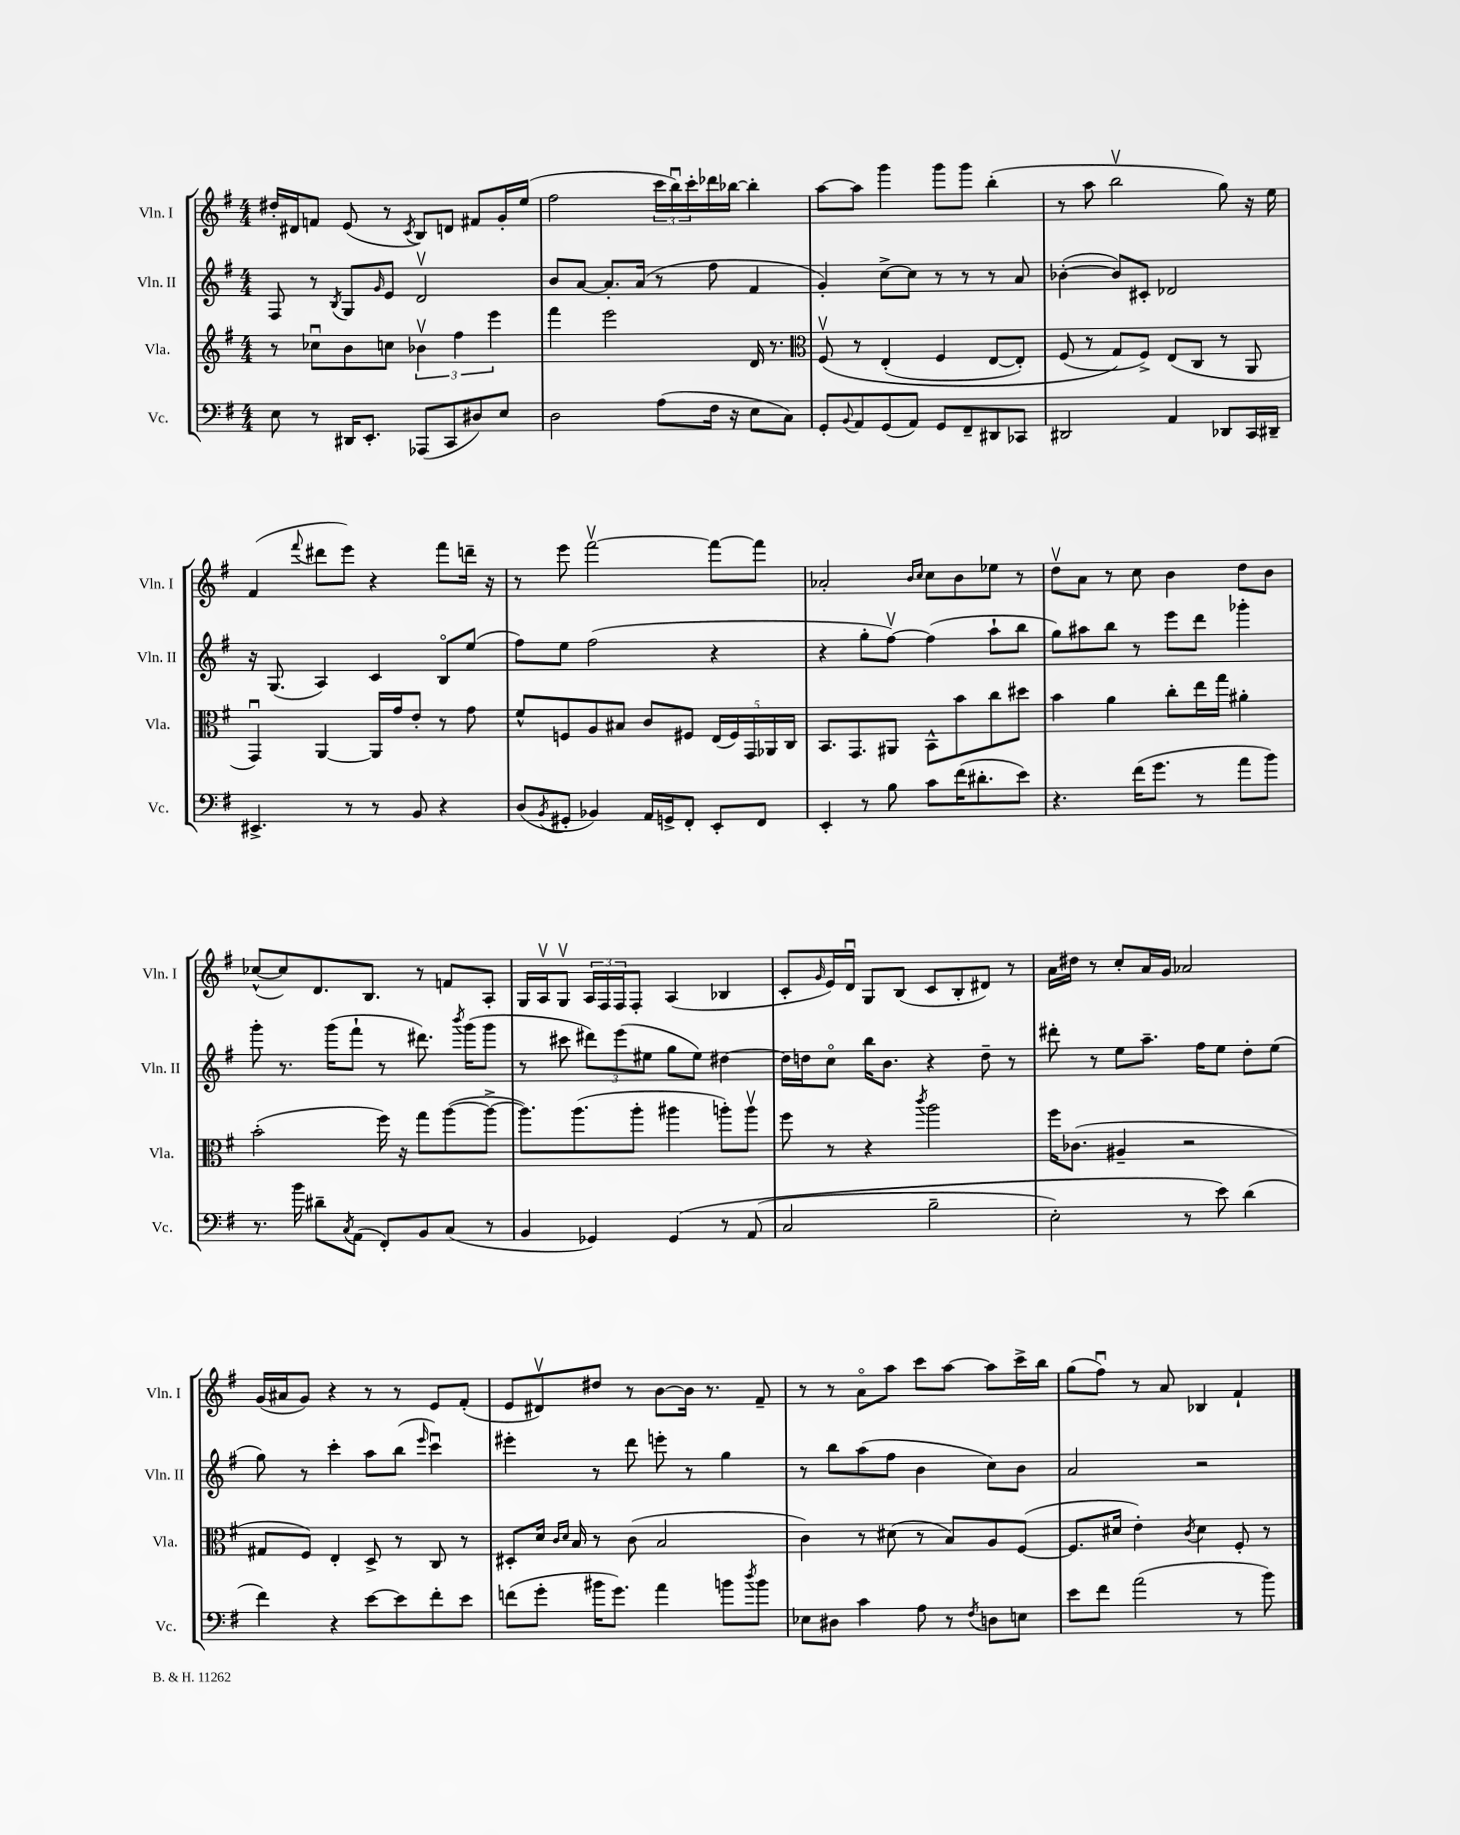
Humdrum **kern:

**kern	**kern	**kern	**kern
*staff4	*staff3	*staff2	*staff1
*clefF4	*clefG2	*clefG2	*clefG2
*k[f#]	*k[f#]	*k[f#]	*k[f#]
*M4/4	*M4/4	*M4/4	*M4/4
8E\	8r	8F#/	16dd#'/LL
.	.	.	16d#/J
8r	8cc-u\L	8r	8f/J
.	.	8qB/	.
16DD#/LK	8b\	8G/L	(8e/
8.EE'/J	.	.	.
.	.	16qqg/	.
.	8cc\J	8e/J	8r
.	.	.	8qc/
(8AAA-/L	6b-v\	2dv/	8B/L)
8CC/	.	.	8d/J
.	6ff#\	.	.
8D#/)	.	.	8f#/L
.	6eee\	.	.
8E/J	.	.	16g'/L
.	.	.	(16ee/JJ
=	=	=	=
2D\	4fff#\	8b/L	2ff#\
.	.	[8a/J	.
.	2eee\	8.a'/]L	.
.	.	(16a/Jk	.
(8A\L	.	8r	24ccc\LL
.	.	.	24bbu\)
.	.	.	24ccc'\
16F#\Jk	.	8ff#\	16ddd-\
16r	.	.	[16bb-\JJ
8E\L	16d/	4f#/	4bb-'\]
.	8.r	.	.
8C\J)	.	.	.
=	=	=	=
*	*clefC3	*	*
8GG'/L	&(8F#v/	4g'/)	[8aa\L
8qqBB/	.	.	.
8AA/	8r	.	8aa\]J
(8GG/	(4E'/	[8cc^\L	4ggg\
8AA/J)	.	8cc\]J	.
8GG/L	4F#/	8r	8ggg\L
8FF#~/	.	8r	8ggg\J
8DD#/	[8E/L	8r	(4bb'\
8CC-/J	8E'/]J)	8a/	.
=	=	=	=
2DD#/	(8F#/	([4b-'\	8r
.	8r	.	8aa\
.	8G/L&)	8b-/]L)	2bbv\
.	8F#^/J)	8c#'/J	.
4AA/	(8E/L	2d-/	.
.	8C/J	.	.
8DD-/L	8r	.	8gg\)
16CC/L	8AA/	.	16r
16DD#~/JJ	.	.	16ee\
=	=	=	=
4.EE#^/	4GGu/)	16r	(4f#/
.	.	(8.G/	.
.	.	.	8qqfff#/
.	[4AA/	4A/)	8ddd#\L
8r	.	.	8eee\J)
8r	16AA/]LL	4c/	4r
.	16g/J	.	.
8BB/	8e'/J	.	.
4r	8r	8Bo/L	8fff#\L
.	8g\	(8ee/J	16ddd~\Jk
.	.	.	16r
=	=	=	=
(8D/L	8f#^^/L	8ff#\L)	8r
8qBB/	.	.	.
8GG#'/J	8F/	8ee\J	8eee\
4BB-/)	8A/	(2ff#\	[2fff#v\
.	8B#/J	.	.
16AA/LL	8c/L	.	.
16GG^/J	.	.	.
8FF#'/J	8F#/J	.	.
8EE'/L	(20E/LL	4r	8fff#\_L
.	20F#/)	.	.
.	20GG/	.	.
8FF#/J	.	.	8fff#\]J
.	20AA-/	.	.
.	20C/JJ	.	.
=	=	=	=
4EE'/	8.BB/L	4r	2a-'/
.	8.GG/	.	.
8r	.	8gg'\L	.
8B\	8AA#/J	[8ff#v\J)	.
.	.	.	16qqb/LL
.	.	.	16qqcc/JJ
8c\L	8BB^^\L	(4ff#\]	8cc\L
(16f#\K	8b\	.	8b\
8.d#'\	.	.	.
.	8cc\	8aa`\L	8ee-\J
8e\J)	8dd#\J	8bb\J	8r
=	=	=	=
4.r	4b\	8gg\L)	8ddv\L
.	.	8aa#\	8a\J
.	4a\	8bb\J	8r
(16f#\LK	.	8r	8cc\
8.g\J	.	.	.
.	8cc'\L	8eee\L	4b\
8r	16ee\L	8ddd\J	.
.	16gg\JJ	.	.
8a\L	4a#'\	4ggg-'\	8dd\L
8b\J)	.	.	8b\J
=	=	=	=
8.r	(2b'\	8ggg'\	([8cc-^^/L
.	.	8.r	8cc-/])
16b\	.	.	.
8d#~\L	.	.	8.d/
.	.	(16ggg\LK	.
8qC/	.	.	.
(8AA\J	.	8fff#`\J	.
.	.	.	8.B/J
8FF#'/L)	16ff#\)	8r	.
.	16r	.	.
8BB/	8gg\L	8.ddd#\)	8r
(8C/J	([8aa\	.	8f/L
.	.	8qbbb/	.
.	.	(16ggg\LK	.
8r	8aa^\_J	8ggg\J	8A'/J
=	=	=	=
4BB/	8.aa\]L)	8r	16G/LL
.	.	.	16Av/J
.	.	8ccc#\	8Gv/J
.	(8.aa\	.	.
4GG-/)	.	12ddd#\L)	24A/LL
.	.	.	24F#/
.	.	(12eee\	24F#/J
.	8aa'\J	.	8F#'/J
.	.	12ee#\J	.
&(4GG-/	4aa#\	8gg\L	(4A/
.	.	8ee#\J)	.
8r	8aa'\L)	[4dd#\	4B-/
(8AA/	8aav\J	.	.
=	=	=	=
2C/	8ff#\	16dd#\]LL	8c'/L
.	.	16dd\J	.
.	.	.	16qqg/
.	8r	8cco\J	16e/L)
.	.	.	16du/JJ
.	4r	16bb\LK	8G/L
.	.	8.b\J	.
.	.	.	(8B/J
.	8qccc/	.	.
2B~\	2aa\	4r	8c/L
.	.	.	8B'/
.	.	8dd~\	8d#/J)
.	.	8r	8r
=	=	=	=
2E'\)	16ff#\LK	8ddd#'\	16a\LL
.	(8.c-\J	.	16dd#\JJ
.	.	8r	8r
.	4A#~/	8ee\L	8cc'/L
.	.	8.aa~\J	16a/L
.	.	.	16g/JJ
8r	2r	.	2a-/
.	.	16ff#\LK	.
8e\&)	.	8ee\J	.
(4d\	.	8dd'\L	.
.	.	(8ee\J	.
=	=	=	=
4f#\)	8G#/L	8gg\)	(16g/LL
.	.	.	16a#/J
.	8F#/J)	8r	8g/J)
4r	4E'/	4ccc'\	4r
[8e\L	8D^/	8aa\L	8r
8e\]	8r	(8bb\J	8r
.	.	16qqeee/	.
8f#'\	8C/	4cccu\)	8e/L
8e\J	8r	.	(8f#'/J
=	=	=	=
(8f\L	8D#'/L	4eee#'\	8e/L
8g'\J	16d/Jk	.	8d#v/)
.	16qqc/LL	.	.
.	16qqd/JJ	.	.
.	16B/	.	.
16b#\LK	8r	8r	8dd#/J
8.g\J)	.	.	.
.	(8c\	8ddd\	8r
4a\	2B/	8eee'\	[8b\L
.	.	8r	16b\]Jk
.	.	.	8.r
8b\L	.	4gg\	.
8qdd/	.	.	.
8b\J	.	.	8f#~/
=	=	=	=
8E-\L	4c\)	8r	8r
8D#\J	.	8bb\L	8r
4c\	8r	(8aa\	8ao\L
.	(8d#\	8ff#\J	8aa\J
8A\	8r	4b\	8ccc\L
8r	8B/L)	.	[8aa\J
8qF#/	.	.	.
8D\L	8A/	8cc\L)	8aa\]L
8E\J	([8F#/J	8b\J	16ccc^\L
.	.	.	16bb\JJ
=	=	=	=
8e\L	8.F#/]L	2a/	(8gg\L
8f#\J	.	.	8ff#u\J)
.	16d#/Jk	.	.
(2a\	4e'\)	.	8r
.	.	.	8a/
.	8qc/	.	.
.	4d#\	2r	4B-/
8r	8F#'/	.	4f#`/
8b\)	8r	.	.
==	==	==	==
*-	*-	*-	*-
